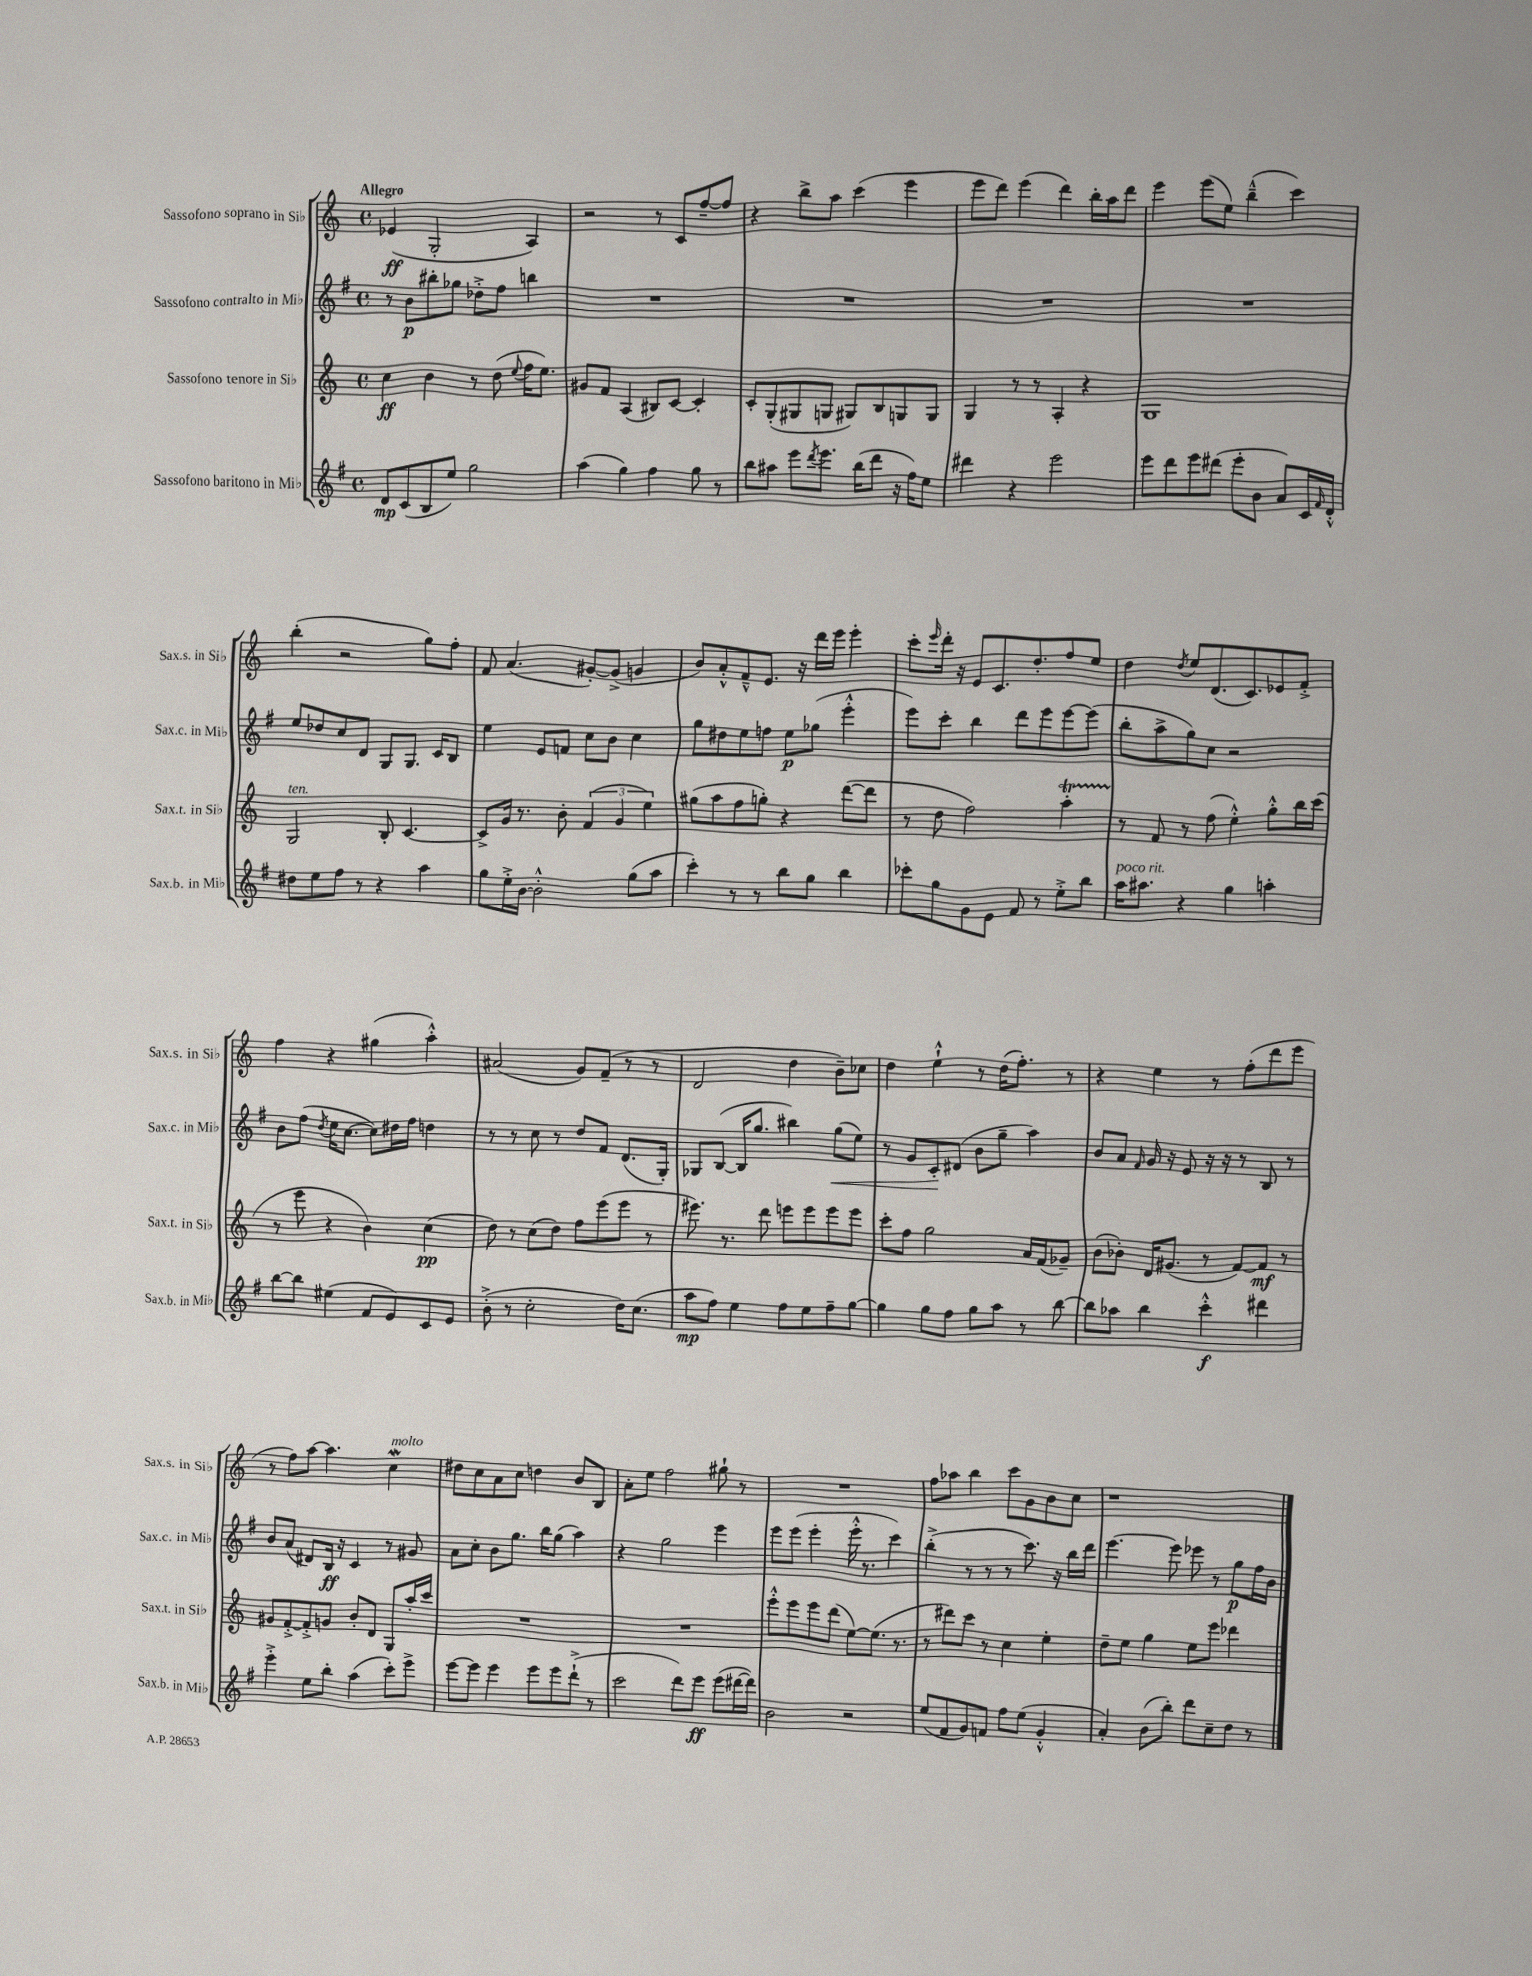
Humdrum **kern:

**kern	**kern	**kern	**kern
*staff4	*staff3	*staff2	*staff1
*clefG2	*clefG2	*clefG2	*clefG2
*k[f#]	*k[]	*k[f#]	*k[]
*M4/4	*M4/4	*M4/4	*M4/4
*met(c)	*met(c)	*met(c)	*met(c)
8d	4cc	8r	(4e-
(8c	.	8b	.
8B	4b	8bb#'	2G'
8ee)	.	8gg-	.
2gg	8r	8dd-'^	.
.	(8dd	8ff#	.
.	8qqee	.	.
.	16ff	4bb	4A)
.	8.ee)	.	.
=	=	=	=
(4aa	8g#	1r	2r
.	8f	.	.
4gg)	(4A	.	.
4ff#	8B#)	.	8r
.	[8c	.	8c
8gg	4c']	.	[8ff~
8r	.	.	8ff]
=	=	=	=
8bb	8c'	1r	4r
8aa#	(8G'	.	.
8eee	8G#	.	8bb^
8qddd	.	.	.
8.eee	8G	.	8aa
.	8G#)	.	(4ccc
(16bb	.	.	.
8ddd	8B	.	.
16r	8G	.	4eee
16ff#)	.	.	.
8ee	8G	.	.
=	=	=	=
4ddd#	4G	1r	8eee
.	.	.	8ddd)
4r	8r	.	(4eee
.	8r	.	.
2eee	4A'	.	4ddd)
.	4r	.	16bb'
.	.	.	16aa
.	.	.	8ddd
=	=	=	=
8eee	1G	1r	4eee
8ddd	.	.	.
8eee	.	.	(8eee
(8ddd#	.	.	8ee)
8eee'	.	.	(4bb~^^
8b	.	.	.
8a)	.	.	4ccc)
16c	.	.	.
16qqf#	.	.	.
16d'^^	.	.	.
=	=	=	=
8dd#	2G	8ee	(4bb'
8ee	.	8dd-	.
8ff#	.	8cc	2r
8r	.	8d	.
4r	8B'	8G	.
.	[4.c	8.G	.
4aa	.	.	8gg)
.	.	16c	.
.	.	8B	8ff'
=	=	=	=
8gg	8c^]	4ee	8f
16ee'^	16g	.	(4.a
[16b	8.r	.	.
2b'^^]	.	8e	.
.	8b'	8f	.
.	(6f	8cc	[8g#')
.	.	8b	(8g#^]
.	6g	.	.
(8gg	.	4cc	4g
.	6ee)	.	.
8aa	.	.	.
=	=	=	=
4ccc')	(8gg#	8gg	8b)
.	8aa	8dd#	8a'^^
8r	8ff	8ee	8f~^^
8r	8gg')	8ff	8.e
8bb	4r	8ee	.
.	.	.	16r
8gg	.	(8gg-	16ddd
.	.	.	16eee
4bb	([8ddd	4eee'^^	4eee'
.	8ddd]	.	.
=	=	=	=
8ccc-'	8r	8eee)	8ccc'
.	.	.	16qqeee
8gg	8dd	8ccc'	16ddd'
.	.	.	16r
8g	2ff)	4bb	8e
8e	.	.	8.c
8f#	.	8ddd	.
.	.	.	8.dd'
8r	.	8eee	.
8ee'^	4aa'	[8eee	8ff
8bb	.	(8eee]	8ee
=	=	=	=
16aa	8r	8bb'	4dd
8.aa#	.	.	.
.	8f	8aa^	.
.	.	.	8qdd
4r	8r	8gg)	8ee
.	(8ff	8cc	(8.d
4gg	4ee'^^)	2r	.
.	.	.	8.c)
4aa'	8gg'^^	.	8e-
.	16bb	.	8f'^
.	(16ccc	.	.
=	=	=	=
[8bb	8r	8b	4ff
8bb]	8eee	(8ff#	.
.	.	8qdd	.
(4ee#	4r	16ee	4r
.	.	[8.cc	.
8f#	4b)	8cc])	(4gg#
8e)	.	16dd#	.
.	.	16ff#	.
8c	(4cc	4dd	4aa'^^)
8e	.	.	.
=	=	=	=
(8b'^	8dd)	8r	(2a#
8r	8r	8r	.
2cc'	(8cc	8cc	.
.	8dd)	8r	.
.	8ff	8dd	8g)
.	(8eee	8f#	(8f~
16dd)	8eee	(8.d	8r
(8.cc	.	.	.
.	8r	.	8r
.	.	16G')	.
=	=	=	=
8aa	8.eee#)	8G-	2d
8ff#)	.	([8B	.
.	8.r	.	.
4ee	.	16B]	.
.	.	8.gg	.
.	8ddd	.	.
8ff#	8eee	4bb#)	4dd
8ee	8eee	.	.
8ff#~	8eee	(8gg	8b~)
[8gg	8eee	8ee)	8cc-
=	=	=	=
4gg]	8ccc'	8r	4dd
.	8ff	8g	.
8gg	2gg	8c'	4ee`^^
8ff#	.	(8d#	.
8gg	.	8b	8r
8aa	.	8gg~	(16dd
.	.	.	8.ff')
8r	16a	4aa)	.
.	(16f	.	.
[8bb	8g-~)	.	8r
=	=	=	=
8bb]	(8b	8b	4r
8aa-	8b-')	8a	.
.	.	16qqf#	.
4bb	16d	16g	4ee
.	(8.g#	16r	.
.	.	8e	.
4ccc'^^	8r	16r	8r
.	.	16r	.
.	[8f)	8r	(8ff'
4ddd#	8f]	8B	8ddd
.	8r	8r	8eee
=	=	=	=
4eee'^	8g#	8b	8r
.	[8f'^	(8a	8ff)
8ee	8f'^]	8d#)	[8aa
8bb'	8g	16B	4.aa]
.	.	16r	.
(4aa	8b'	4c	.
.	8d	.	.
8ccc')	8G	8r	4cc
8eee^	16aa'	8g#	.
.	16ccc	.	.
=	=	=	=
[8eee	1r	8a	8dd#
8eee]	.	8cc'	8cc
4eee	.	8b	8a
.	.	8.gg	8cc
8eee	.	.	4dd
.	.	16bb	.
8eee	.	(8gg	.
(8ddd`^	.	4aa)	8b
8r	.	.	8B
=	=	=	=
2ccc	1r	4r	8a'
.	.	.	8ee
.	.	2gg	2ff
8ddd)	.	.	.
8eee	.	.	.
(8eee	.	4eee	8gg#`
[16ddd#	.	.	8r
16ddd#])	.	.	.
=	=	=	=
2b	8eee'^^	8eee	1r
.	8eee	(8eee	.
.	8eee	4eee'	.
.	(8ddd	.	.
2r	[8ee)	16eee'^^	.
.	.	8.r	.
.	(8.ee]	.	.
.	.	4ccc)	.
.	8.r	.	.
=	=	=	=
(8ee	8r	(4bb'^	8ff
8f#	8ddd#)	.	8aa-
8g)	8ccc	8r	4bb
8f	8r	8r	.
8ff#	4cc	8r	8ccc
(8ee	.	8.ccc)	8g
4g'^^	4ee'	.	8b
.	.	16r	.
.	.	16bb	8cc
.	.	16ddd	.
=	=	=	=
4a')	8dd~	[4.eee	1r
.	8ee	.	.
(8b	4gg	.	.
8bb')	.	8eee]	.
8ddd	8ee	8eee-	.
8cc~	8eee	8r	.
8dd	4ddd-	8gg	.
8r	.	16ff#	.
.	.	16b	.
==	==	==	==
*-	*-	*-	*-
